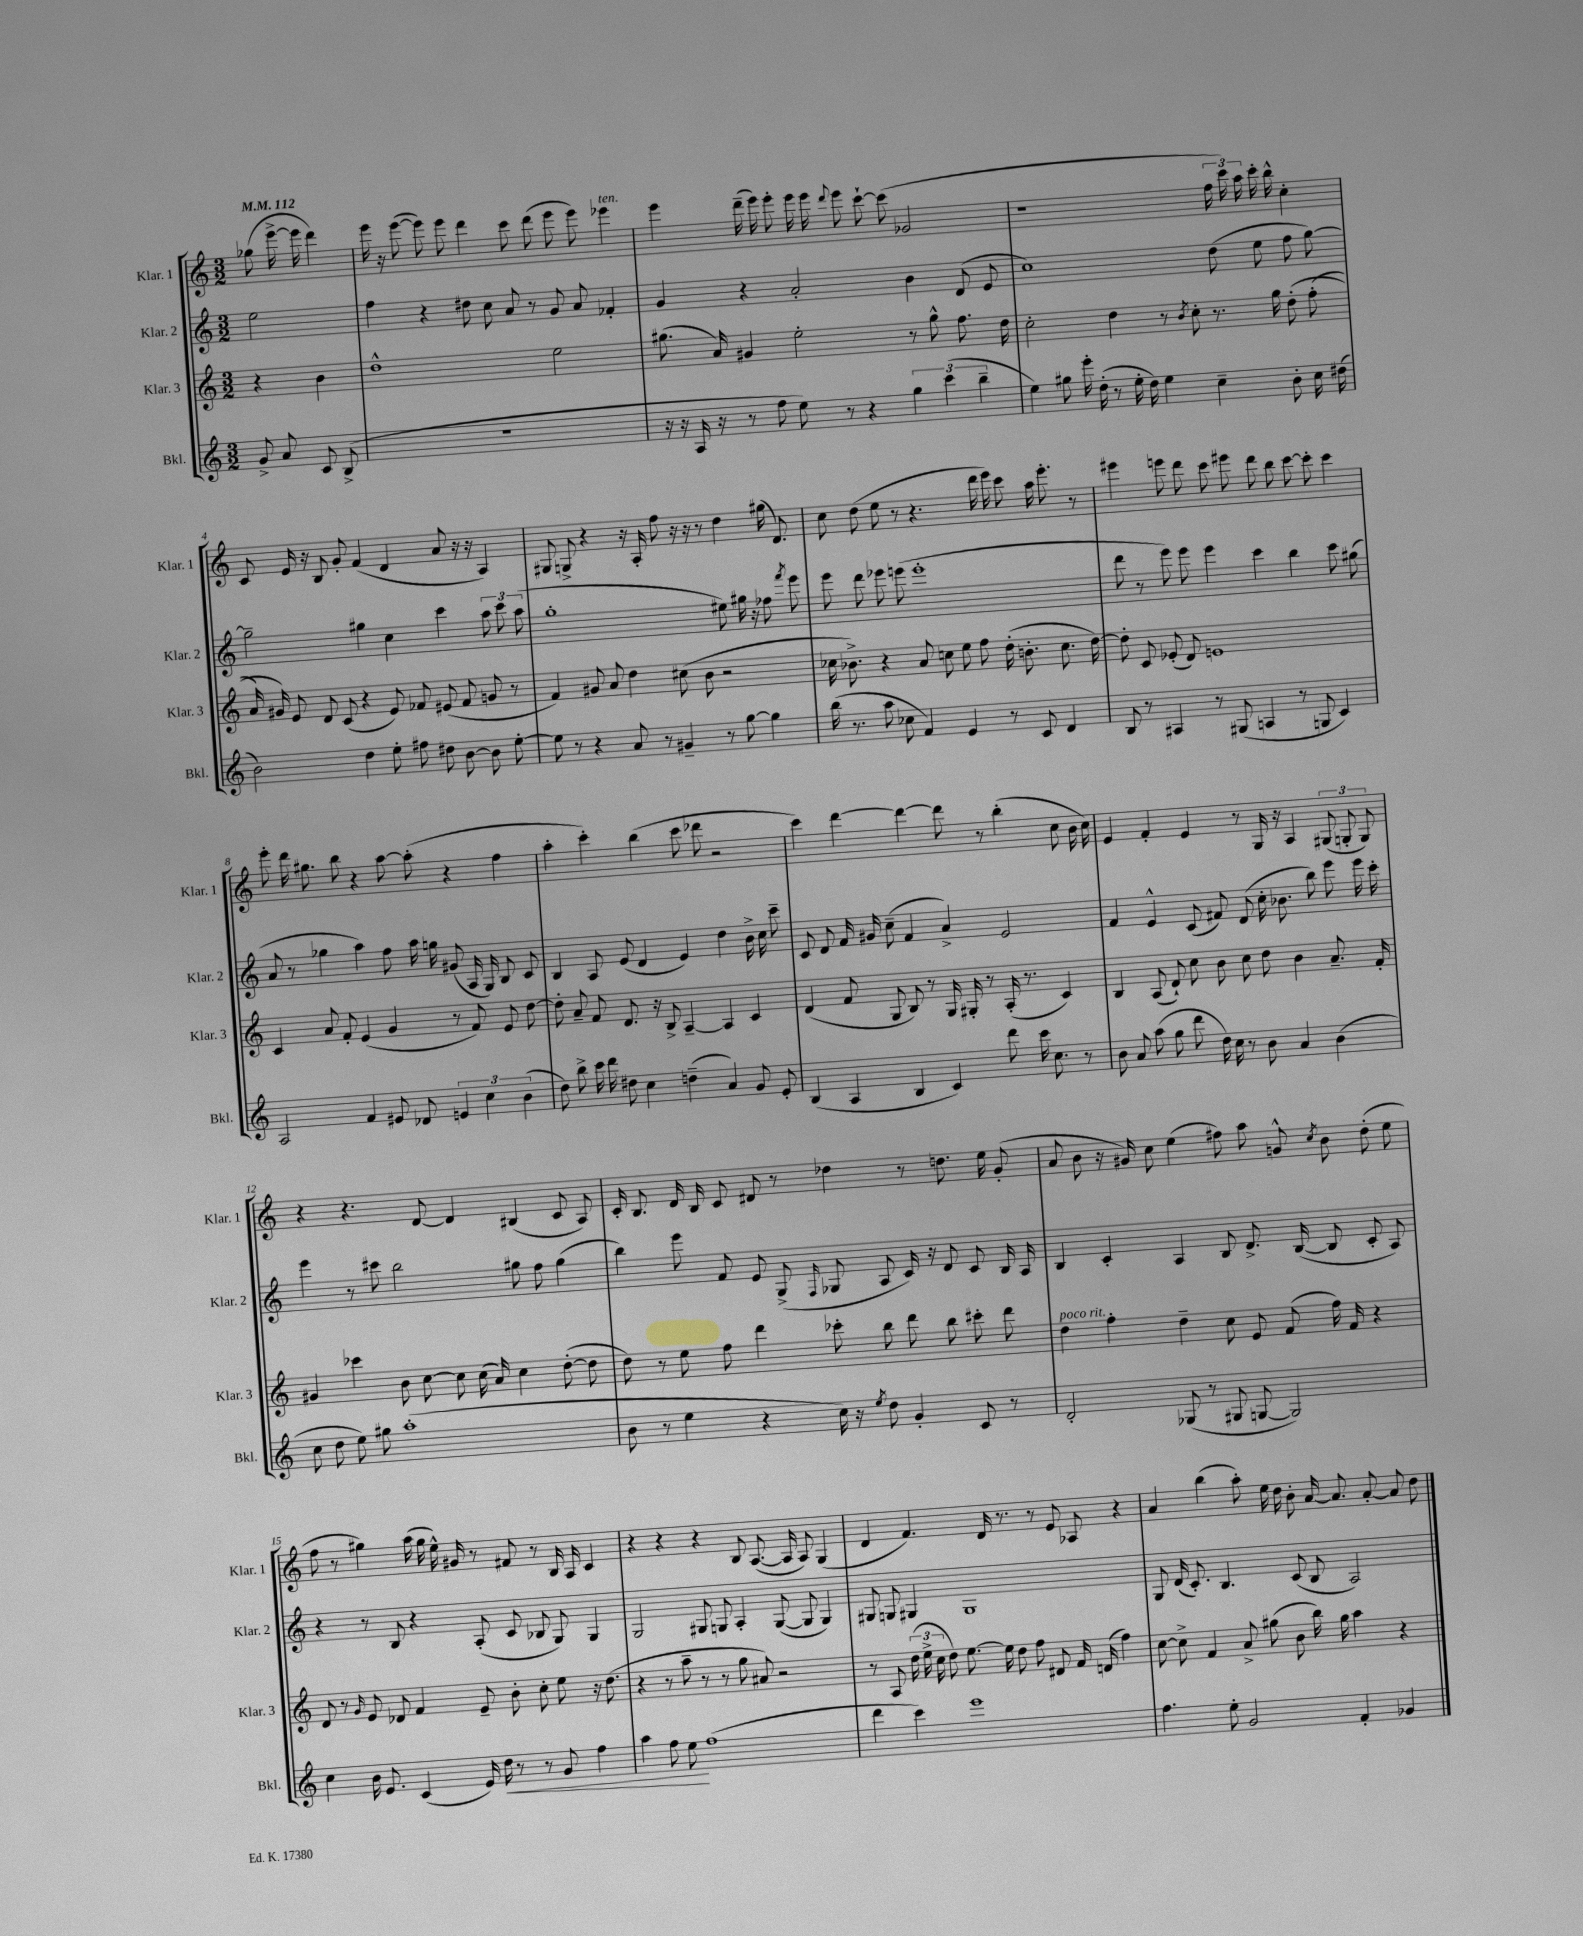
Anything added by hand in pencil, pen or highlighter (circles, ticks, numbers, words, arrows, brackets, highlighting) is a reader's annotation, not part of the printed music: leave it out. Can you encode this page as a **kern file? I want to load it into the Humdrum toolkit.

**kern	**kern	**kern	**kern
*staff4	*staff3	*staff2	*staff1
*clefG2	*clefG2	*clefG2	*clefG2
*k[]	*k[]	*k[]	*k[]
*M3/2	*M3/2	*M3/2	*M3/2
*MM112	*MM112	*MM112	*MM112
8g^	4r	2ee	(8gg-
8a	.	.	[16eee^
.	.	.	16eee]
8c	4b	.	4ddd)
(8B^	.	.	.
=	=	=	=
1.r	1dd^^	4ff	16eee
.	.	.	16r
.	.	.	([8eee
.	.	4r	8eee])
.	.	.	8eee
.	.	8dd#	4ddd
.	.	8cc	.
.	.	8a	8ccc
.	.	8r	(8ddd
.	2ee	8g	8eee
.	.	8a	8eee)
.	.	4f-'	4eee-
=	=	=	=
16r	(8.gg#	4g	4eee
16r	.	.	.
16A	.	.	.
16r	16a)	.	.
8r	4g#	4r	(16ddd~
.	.	.	16eee)
8ff	.	.	8eee'
8ee)	2ee'	2a'	16eee
.	.	.	16eee
.	.	.	8qqddd
8r	.	.	8eee
4r	.	.	[8ccc`
.	.	.	(8ccc]
6gg	8r	4b	2g-
.	8gg#^^	.	.
(6ccc	.	.	.
.	8.ff	(8d	.
6bb~	.	.	.
.	.	8e	.
.	16dd	.	.
=	=	=	=
4ee)	2cc'	1cc)	1r
8gg#	.	.	.
16eee'	.	.	.
(16dd'	.	.	.
8r	4dd	.	.
16ee'	.	.	.
16dd)	.	.	.
4ee	8r	.	.
.	8qb	.	.
.	8cc'	.	.
4cc~	8.r	(8dd	24ff
.	.	.	24ccc)
.	.	.	24aa
.	.	8ee	16ccc'
.	16gg	.	16bb^^
8b'	&(8dd'	8ff	4cc'
16cc	(8ff'	[8gg)	.
(16dd#	.	.	.
=	=	=	=
2b)	16a)	2gg~]	8c
.	16g#&)	.	.
.	8e	.	16e
.	.	.	16r
.	8d	.	8B
.	(8c	.	8g'
4dd	4r	4gg#	(4f
8ee'	8e)	4cc	4d
8ff#	8f-	.	.
8dd#	(8e#	4ccc	8a
[8b	8f-	.	16r
.	.	.	16r
8b]	8g	12aa	4A)
.	.	12ccc	.
[8ee'	8r	.	.
.	.	(12aa	.
=	=	=	=
8ee]	4f)	1gg'	8G#
8r	.	.	8G^
4r	8g#	.	4r
.	8a	.	.
8a	4dd	.	16r
.	.	.	16A'
8r	.	.	8ff
4g#~	(8cc#	.	16r
.	.	.	16r
.	8b	.	8r
8r	2r	8ee#)	4dd
[8gg	.	16gg#	.
.	.	16r	.
4gg]	.	8ff-	(16gg#
.	.	.	8.d)
.	.	8qfff	.
.	.	8eee	.
=	=	=	=
(16bb	16cc-	8eee	8cc
8.r	8.b-^)	.	.
.	.	8ddd	(8dd
8aa	4r	8eee-	8ee
8cc-	.	(8eee	8r
4f)	8a	1eee'	4.r
.	8cc	.	.
4e	8ee	.	.
.	8ff	.	16ddd
.	.	.	16eee)
8r	(16dd'	.	8ccc
.	8.b'	.	.
8c	.	.	16aa
.	.	.	8.eee'
4d	8.cc	.	.
.	.	.	8r
.	[16dd)	.	.
=	=	=	=
8B	8dd']	8ddd	4eee#
8r	8c	8r	.
4A#	(8e-'	8eee)	8eee
.	8d)	8eee	8ddd
8r	1e	4eee	8ccc
(8G#	.	.	8eee#
4A	.	4ccc	8ddd
.	.	.	8bb
8r	.	4bb	[8ccc
8G	.	.	8ccc']
4c)	.	8ccc	4ccc
.	.	(8gg#	.
=	=	=	=
2A	4c	8a	8eee'
.	.	8r	16ddd
.	.	.	8.gg#
.	8a	4gg-	.
.	8f'	.	8bb
4f	(4e	4aa)	4r
8e#	4g	8ff	[8aa
8d-	.	16aa	(8aa']
.	.	16gg	.
6e	8r	(8g#	4r
.	8f)	16A	.
6cc	.	.	.
.	.	16G)	.
.	8e	8B	4ff
(6b	.	.	.
.	[8dd	8c	.
=	=	=	=
8dd)	8dd']	4B	4aa'
8bb^	8a~	.	.
16ccc	8f	8A	4ccc')
16ddd	.	.	.
8dd#	8.d	(8e	.
4cc	.	4d	(4bb
.	16r	.	.
.	8B^	.	.
(4dd~	[4A~	4e)	8ccc
.	.	.	8ddd-
4a)	4A]	4dd	2r
8g	4c	16b^	.
.	.	16cc	.
8e'	.	8ccc~	.
=	=	=	=
(4B	(4d	8c	4ccc)
.	.	8d	.
4A	8f	16f	[4ddd
.	.	16g#	.
.	8G	(8cc~	.
4B	8B)	4f	4ddd_
.	8r	.	.
4c)	16G	4a^)	8ddd]
.	16G#'	.	.
.	8r	.	8r
8ddd	(16A'	2e	(4bb'
.	8.r	.	.
16ccc	.	.	.
8.cc	.	.	.
.	4c)	.	8cc
8r	.	.	16b
.	.	.	16cc)
=	=	=	=
8b	4B	4f	4e
8a	.	.	.
(8aa	(8A	4e^^	4f'
8gg	8d`)	.	.
8ddd	8cc	(8c	4e
16dd)	8b	8f#)	.
16cc	.	.	.
8r	8cc	(8d	8r
8b	8dd	16cc'	16G
.	.	8.b-	16r
4a	4b	.	4A
.	.	8bb)	.
(4b	8.a~	8eee	(12G#
.	.	.	12G'
.	.	16eee	.
.	.	.	12G)
.	16f'	16ccc'	.
=	=	=	=
8cc	4g#	4eee	4r
8dd	.	.	.
8ee)	4ccc-	8r	4.r
8gg#	.	8ccc#	.
(1aa'	8b	2bb	.
.	[8cc	.	[8d
.	8cc]	.	4d]
.	(16cc	.	.
.	16a)	.	.
.	4cc	8gg#	(4B#
.	.	8ff	.
.	([8dd'	(4gg#	8c
.	8dd]	.	8A)
=	=	=	=
8b	8dd)	4bb)	16c'
.	.	.	8.B
8r	8r	.	.
4ee	8ee	8eee	16d
.	.	.	16B
.	8ff	8f	8c
4r	4ddd	8e	8d#
.	.	(8G^	8r
.	.	16qqF	.
16cc)	8ccc-'	8G-	4dd-
16r	.	.	.
8qee	.	.	.
8dd	8bb	8A	.
4g'	8ddd	16c)	8r
.	.	16r	.
.	8bb	8d	8.dd
8c	8ccc#'	8c	.
.	.	.	16ee
8r	8ddd	16B	(8g'
.	.	16A	.
=	=	=	=
2d'	4dd	4B	8a
.	.	.	8b
.	4ff'	4c'	16r
.	.	.	16g#)
.	.	.	8cc
(8G-	4dd~	4A	(4ee
8r	.	.	.
8G#	8cc	8B	8ff#)
[8G	8e	8.d^	8aa
2G])	(8f	.	8g^^
.	.	([16B	.
.	.	.	8qcc
.	16ff)	8B]	8b
.	16f	.	.
.	4r	8c'	(8dd'
.	.	8A)	8ee
=	=	=	=
4cc	8d	4r	8ff
.	8r	.	8r
.	16qqg	.	.
16b	8e	8r	4gg#)
8.e	.	.	.
.	8d-	8B	.
(4c	4f	4r	(16aa
.	.	.	16gg#
.	.	.	16ee^^)
.	.	.	16g#
16e)	8e~	(8A'	8r
16dd	.	.	.
8r	8b'	8c	8f#
8r	8cc'	8B-	8r
8g	8ee	8G)	16B
.	.	.	16A
4ff	16r	4G	4c
.	(8.dd	.	.
=	=	=	=
4aa	4r	2G	4r
8ff	8r	.	4r
8ee	8aa~	.	.
(1ff	8r	8G#	4r
.	8r	8G	.
.	8gg	4A'	8B
.	8a#)	.	([8.A
.	2r	([8G	.
.	.	.	16A]
.	.	8G]	8A)
.	.	4G)	(4G
=	=	=	=
4ddd	8r	8G#	4d
.	8A	8G	.
4ccc)	(24dd	4G#	4.f)
.	24ee^	.	.
.	24cc	.	.
.	8dd)	.	.
1eee	[8.ee	1G#	.
.	.	.	16d
.	16ee]	.	8.r
.	8dd	.	.
.	8ff	.	8r
.	8d#	.	8e
.	16f	.	8A-
.	(16d	.	.
.	4ff)	.	4r
=	=	=	=
4.ff	[8cc	8G	4a
.	8cc^]	(16d	.
.	.	8.c')	.
.	4f	.	(4bb
8ee'	.	4.B	.
2g	8a^	.	8aa')
.	(8gg#	.	16ee
.	.	.	16dd
.	8b	(8c	8b'
.	16bb)	8B	[16a
.	16gg#	.	8.a]
4f'	4aa	2A)	.
.	.	.	[8a'
4g-	4r	.	8a]
.	.	.	8dd
==	==	==	==
*-	*-	*-	*-
